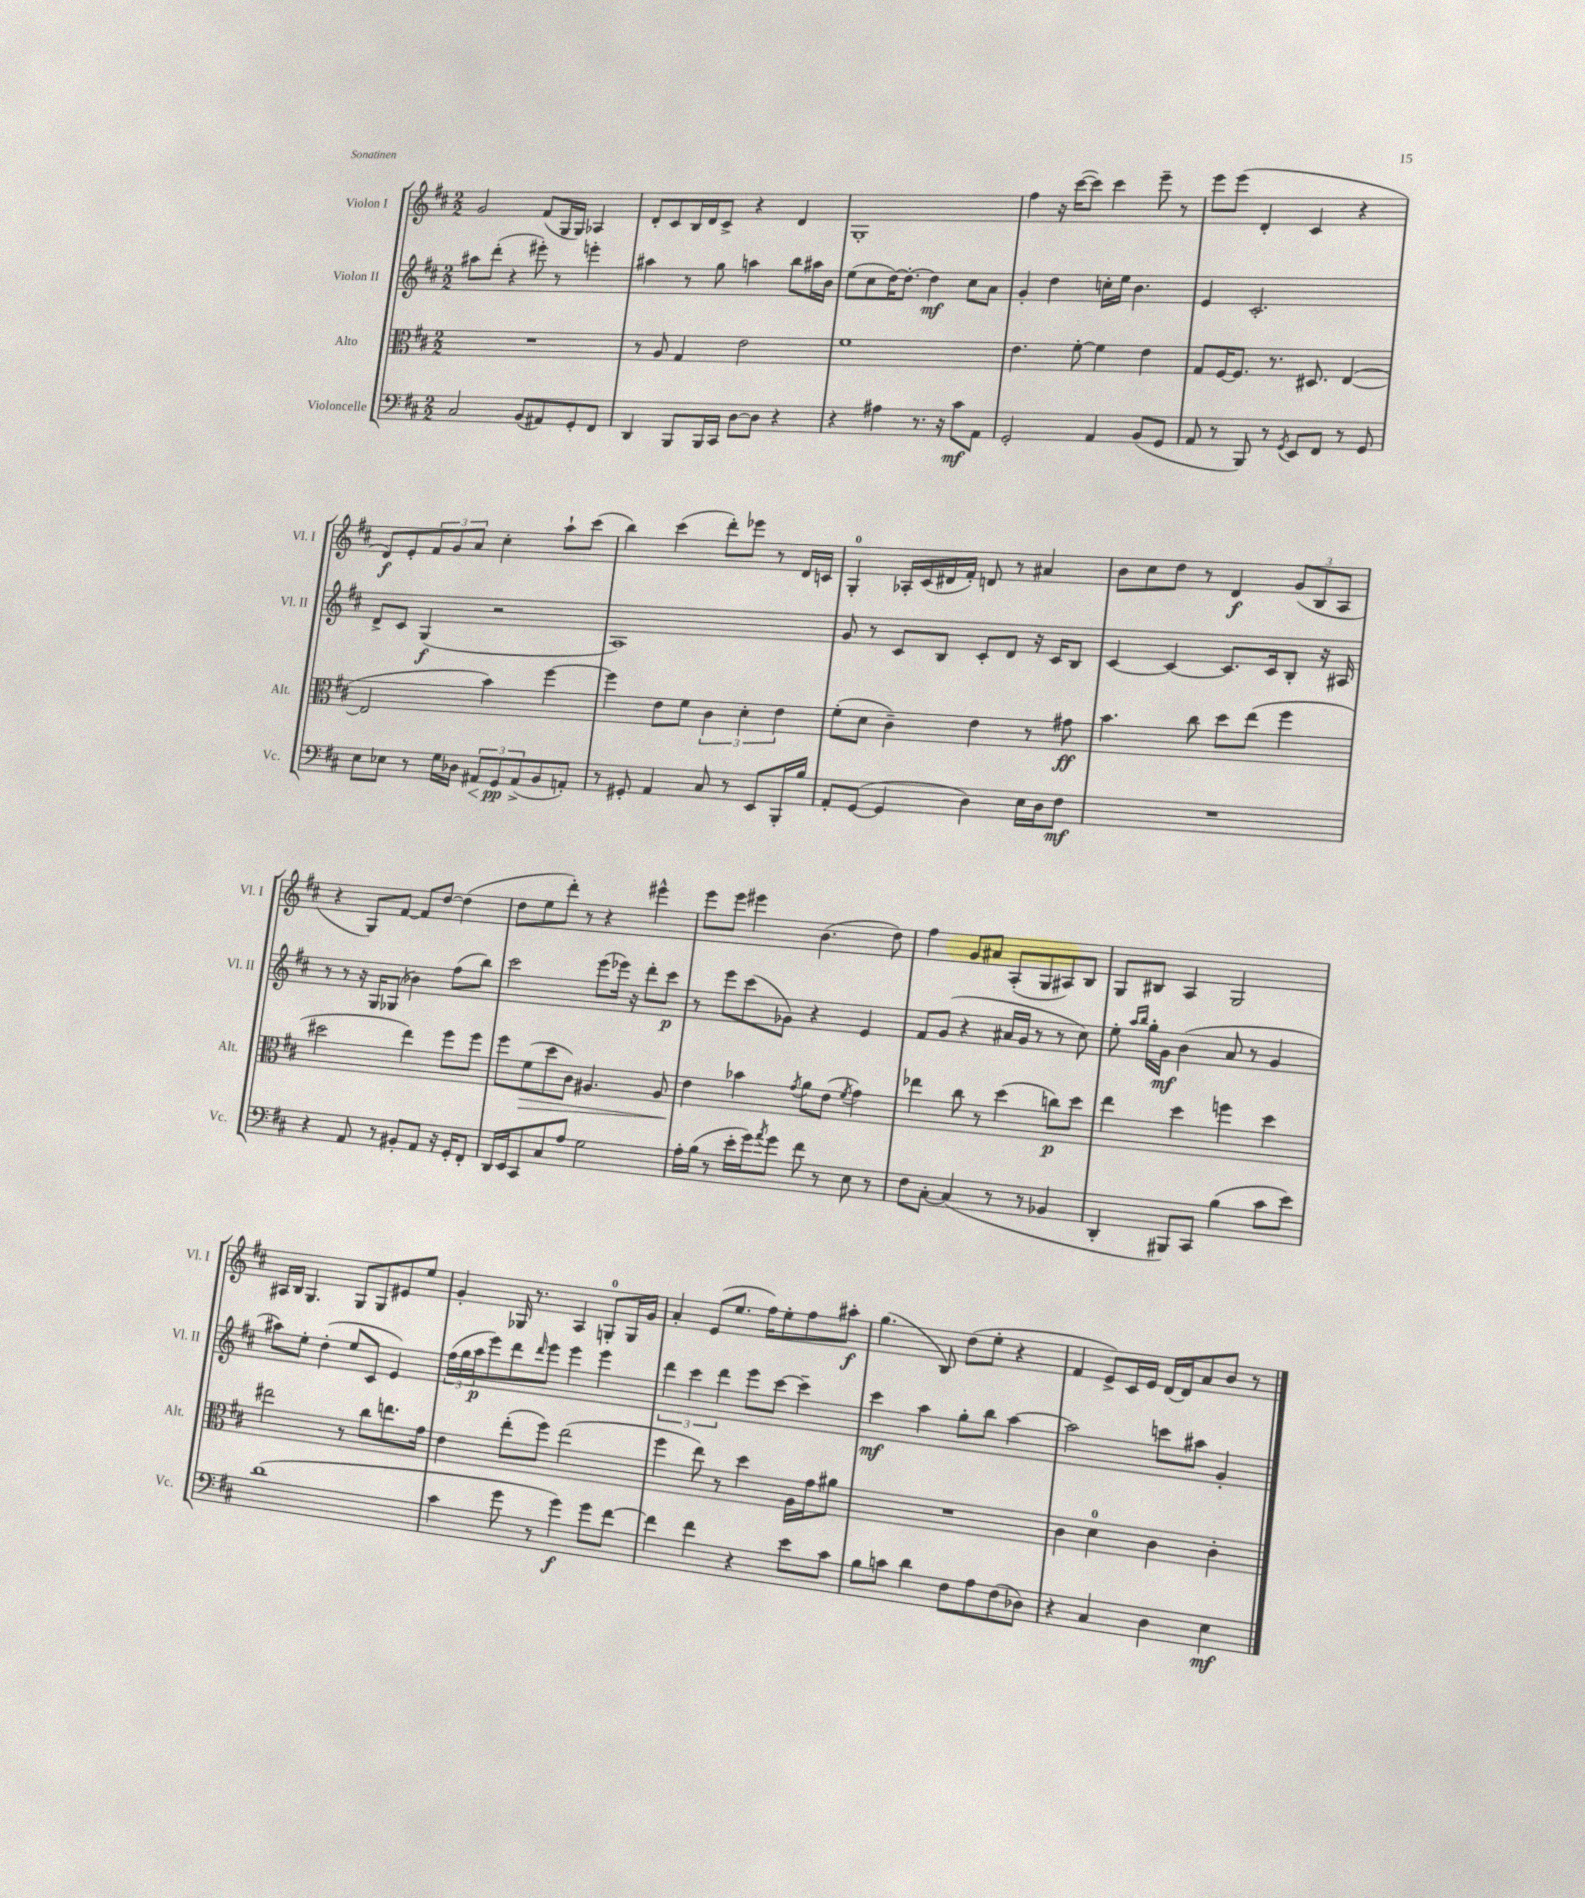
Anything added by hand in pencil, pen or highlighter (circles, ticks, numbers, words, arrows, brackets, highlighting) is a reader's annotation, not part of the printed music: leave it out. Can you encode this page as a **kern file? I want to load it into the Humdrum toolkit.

**kern	**kern	**kern	**kern
*staff4	*staff3	*staff2	*staff1
*clefF4	*clefC3	*clefG2	*clefG2
*k[f#c#]	*k[f#c#]	*k[f#c#]	*k[f#c#]
*M2/2	*M2/2	*M2/2	*M2/2
2C#	1r	8aa#	2g
.	.	(8ddd'	.
.	.	4r	.
(8BB	.	8eee#')	(8f#
8AA#)	.	8r	16G
.	.	.	16G)
8GG'	.	4eee'	4A-
8FF#	.	.	.
=	=	=	=
4DD	8r	4aa#	8d'
.	8A	.	8c#
8BBB	4G	8r	16B
.	.	.	16d
16BBB	.	8gg	8c#^
16CC#	.	.	.
[8D	2e	4aa	4r
8D]	.	.	.
4r	.	8bb	4d
.	.	16aa#	.
.	.	16b	.
=	=	=	=
4r	1f#	(8ee	1G'
.	.	8cc#	.
4A#	.	[16dd)	.
.	.	8.dd'_	.
8.r	.	4dd]	.
16r	.	.	.
8c#	.	8cc#	.
8AA	.	8a	.
=	=	=	=
2GG'	4.e	4g'	4ff#
.	.	4dd	16r
.	.	.	([16ccc#
.	[8f#'	.	8ccc#])
4AA	4f#]	16cc'	4ccc#
.	.	16ee	.
.	.	4.b	.
(8BB	4e	.	8eee~
8GG	.	.	8r
=	=	=	=
8AA	8G	4e	8eee
8r	[16F#	.	(8eee
.	8.F#]	.	.
8BBB)	.	2.c#'	4d'
8r	8.r	.	.
8qGG	.	.	.
8EE	.	.	4c#
.	8.D#	.	.
8FF#	.	.	.
8r	([4E	.	4r
8GG	.	.	.
=	=	=	=
8E	2E]	8d^	8d)
8E-	.	8c#	8e'
8r	.	(4G	12f#
.	.	.	12g
16G	.	.	.
.	.	.	12a
16D-	.	.	.
12AA#	4b)	2r	4cc#'
12GG	.	.	.
(12AA#^	.	.	.
8BB	[4ff#	.	8aa`
8AA')	.	.	(8ccc#
=	=	=	=
8r	4ff#]	1A)	4bb)
8GG#'	.	.	.
4AA	8e	.	(4ccc#
.	8f#	.	.
8C#	6c#	.	8ddd')
8r	.	.	8eee-
.	6d'	.	.
8EE	.	.	8r
.	6e	.	.
16BBB'	.	.	16d
16B	.	.	16c
=	=	=	=
8AA'	(8f#'	8g	4G'
([8GG	8d	8r	.
4GG]	4c#~)	8c#	16A-'
.	.	.	(16c#
.	.	8B	16d#
.	.	.	16f#')
4D)	4e	8c#'	8d
.	.	8d	8r
16E	8r	16r	4a#
16D	.	16c#	.
8F#	8g#	8B	.
=	=	=	=
1r	4.b	[4c#	8b
.	.	.	8cc#
.	.	4c#_	8dd
.	8cc#	.	8r
.	8dd	8.c#]	4d
.	(8ee	.	.
.	.	16c#	.
.	4ff#	8B'	(12g
.	.	.	12B
.	.	16r	.
.	.	.	12A
.	.	16A#	.
=	=	=	=
4r	2dd#	8r	4r
.	.	8r	.
8AA	.	16r	8G)
.	.	16G	.
8r	.	(8G-	[8f#
8BB#'	4ee)	4b-)	8f#]
8AA	.	.	[8dd
16r	8ff#	(8ff#	(4dd]
16GG'	.	.	.
8FF#'	8ff#	8bb)	.
=	=	=	=
16DD	8ff#	2ccc#	8dd
16EE	.	.	.
8CC#	(8f#	.	8ee
8C#	8dd	.	8ddd')
8A	8c#)	.	8r
2G	4.A#	(8eee	4r
.	.	16eee-)	.
.	.	16r	.
.	.	8ddd'	4eee#^^
.	8A#	8ccc#	.
=	=	=	=
16A'	4e	8r	8eee
(16B	.	.	.
8r	.	8eee	8eee
16e'	4b-	(8ccc#	4eee#
16g)	.	.	.
8qa	.	.	.
8g	.	8g-)	.
.	8qg	.	.
8f#	8a	4r	(4.b
8r	(8e	.	.
.	8qf#	.	.
8E	4g)	4e	.
8r	.	.	8dd)
=	=	=	=
8F#	4ee-	8f#	4ff#
[8C#'	.	(8g	.
(4C#]	8cc#	4r	8g
.	8r	.	8a#
8r	(4dd	16a#	(8A'
.	.	16g	.
8r	.	8r	8G
4BB-	8cc)	8r	8A#)
.	8dd	8cc#)	8B
=	=	=	=
4DD'	4ee	8ee'	8G
.	.	16qqaa	.
.	.	16qqbb	.
.	.	16gg'	8B#
.	.	16g	.
8BBB#)	4dd	(4b	4A
8CC#	.	.	.
(4B	4ff	8a	2G
.	.	8r	.
8c#	4dd	4g	.
8e)	.	.	.
=	=	=	=
(1d	2ee#	8aa#)	16A#
.	.	.	16B
.	.	8ee'	4.G
.	.	(4dd'	.
.	8r	8ee	8G
.	8cc#	8c#	8G
.	8.ee	4e)	8e#
.	.	.	8ee
.	16g	.	.
=	=	=	=
4c#	4e	(24ff#	4g'
.	.	24gg	.
.	.	24aa	.
.	.	8eee)	.
8g	(8ee'	8ddd	16G-
.	.	.	8.r
.	.	16qqddd	.
8r	8ff#)	8eee	.
4g)	(2ee	4eee	4A
8g	.	4eee	8G'
[8f#	.	.	16G
.	.	.	16g
=	=	=	=
4f#]	4ff#	6ddd	4a'
.	.	6ccc#	.
4f#	8ee)	.	(8e
.	.	6ddd	.
.	8r	.	8.ee
4r	4dd	8eee	.
.	.	.	16ff#)
.	.	[8ccc#	8ee'
8e	16A	4ccc#~]	8ff#
.	16g	.	.
8c#	8a#	.	8aa#'
=	=	=	=
8B	1r	4ccc#	(4.gg
8c	.	.	.
4d	.	4aa	.
.	.	.	8B)
8F#	.	8gg'	(8dd
8A	.	8bb	8ee'
(8F#	.	[4aa	4r
8D-)	.	.	.
=	=	=	=
4r	4c#	2aa]	4f#
4C#	4d	.	8e^)
.	.	.	16c#
.	.	.	16e
4D	4c#	8ccc	[16d
.	.	.	16d]
.	.	8aa#	8a
4E	4c#'	4g'	8b
.	.	.	8r
==	==	==	==
*-	*-	*-	*-
